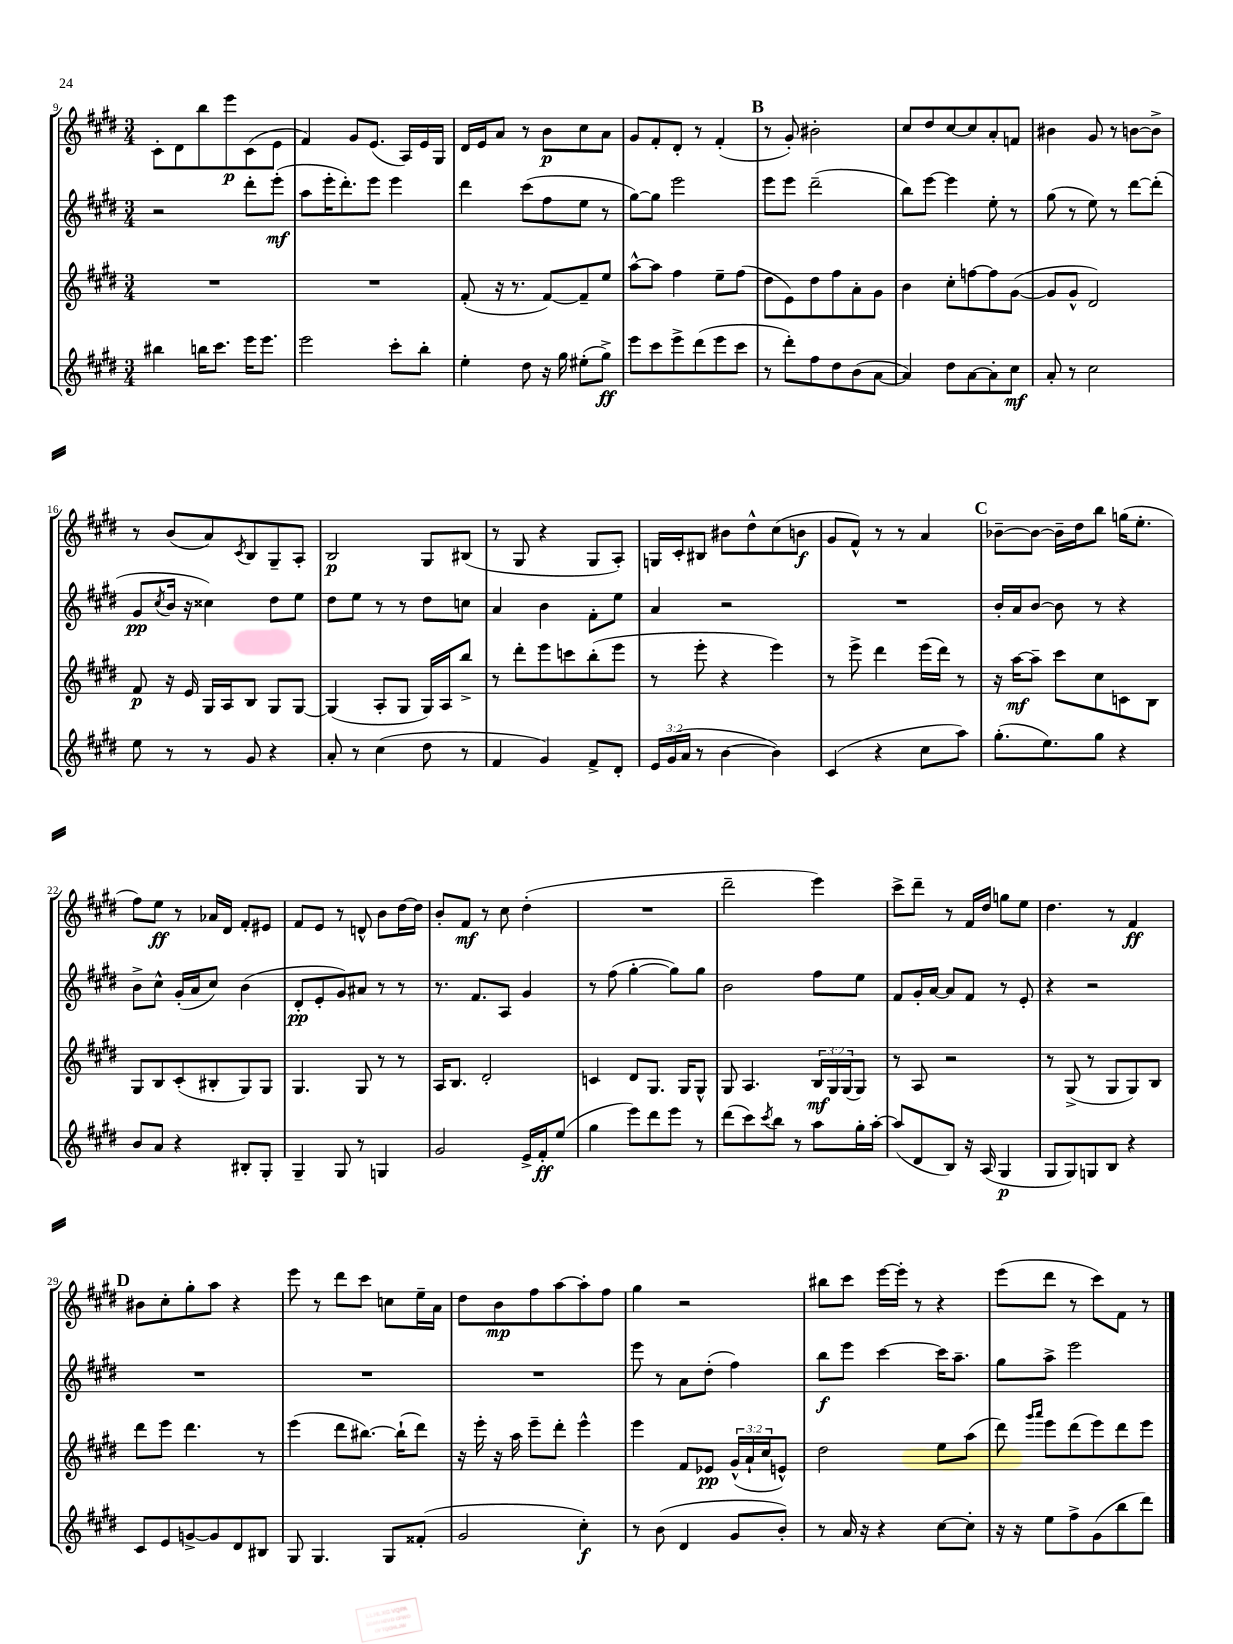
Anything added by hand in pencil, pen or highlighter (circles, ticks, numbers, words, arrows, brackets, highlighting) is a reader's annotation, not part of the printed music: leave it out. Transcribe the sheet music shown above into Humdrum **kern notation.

**kern	**kern	**kern	**kern
*staff4	*staff3	*staff2	*staff1
*clefG2	*clefG2	*clefG2	*clefG2
*k[f#c#g#d#]	*k[f#c#g#d#]	*k[f#c#g#d#]	*k[f#c#g#d#]
*M3/4	*M3/4	*M3/4	*M3/4
4bb#\	2.r	2r	8c#'\L
.	.	.	8d#\
16bb\LK	.	.	8bb\
8.ccc#\J	.	.	.
.	.	.	8eee\
16eee\LK	.	8ddd#'\L	(8c#\
8.eee\J	.	.	.
.	.	(8eee'\J	8e\J
=	=	=	=
2eee\	2.r	8aa\L	4f#/)
.	.	16eee'\K	.
.	.	8.ddd#'\)	.
.	.	.	8g#/L
.	.	8eee\J	(8.e/J
8ccc#'\L	.	4eee\	.
.	.	.	16A/LL)
8bb'\J	.	.	16e/
.	.	.	16G#/JJ
=	=	=	=
4ee'\	(8f#'/	4ddd#\	16d#/LL
.	.	.	16e/J
.	16r	.	8a/J
.	8.r	.	.
8dd#\	.	(8ccc#\L	8r
16r	[8f#/L)	8ff#\	8b\L
16gg#\	.	.	.
(8ee#'\L	8f#~/]	8ee\J	8cc#\
8gg#^\J)	8ee/J	8r	8a\J
=	=	=	=
8eee\L	[8aa^^\L	[8gg#\L)	8g#/L
8ccc#\	8aa\]J	8gg#\]J	8f#'/
8eee^\	4ff#\	2eee\	8d#'/J
(8ddd#\	.	.	8r
8eee\	8ee~\L	.	(4f#'/
8ccc#\J	(8ff#\J	.	.
=	=	=	=
8r	8dd#\L	8eee\L	8r
8ddd#'\L)	8e\)	8eee\J	8g#'/)
8ff#\	8dd#\	(2ddd#~\	2b#'\
8dd#\	8ff#\	.	.
(8b\	8a'\	.	.
[8a\J	8g#\J	.	.
=	=	=	=
4a/])	4b\	8bb\L)	8cc#/L
.	.	[8eee\J	8dd#/
8dd#\L	8cc#'\L	4eee\]	[8cc#/
[8a\	[8ff\	.	8cc#/]
8a'\]	8ff\]	8ee'\	8a'/
8cc#\J	([8g#\J	8r	8f/J
=	=	=	=
8a'/	8g#/]L	(8gg#\	4b#\
8r	8g#^^/J	8r	.
2cc#\	2d#/)	8ee\)	8g#/
.	.	8r	8r
.	.	[8ddd#\L	[8b\L
.	.	(8ddd#'\]J	8b^\]J
=	=	=	=
8ee\	8f#/	8g#/L	8r
.	.	8qcc#/	.
8r	16r	16b/Jk	(8b/L
.	16e/	16r	.
8r	16G#/LL	4cc##\)	8a/)
.	16A/J	.	.
.	.	.	8qc#/
8g#/	8B/J	.	8B/
4r	8G#/L	8dd#\L	8G#~/
.	[8G#/J	8ee\J	8A'/J
=	=	=	=
8a'/	(4G#/]	8dd#\L	2B/
8r	.	8ee\J	.
(4cc#\	8A'/L	8r	.
.	8G#/J	8r	.
8dd#\	16G#/LL)	8dd#\L	8G#/L
.	16A/J	.	.
8r	8bb^/J	8cc\J	(8B#/J
=	=	=	=
4f#/	8r	4a/	8r
.	8ddd#'\L	.	8G#/
4g#/)	8eee\	4b\	4r
.	8ccc\	.	.
8f#^/L	(8bb'\	8f#'\L	8G#/L
8d#'/J	8eee\J	8ee\J	8A'/J)
=	=	=	=
24e/LL	8r	4a/	16G/LL
(24g#/	.	.	.
.	.	.	16c#'/J
24a/JJ	.	.	.
8r	8eee'\	.	8B#/J
[4b\	4r	2r	8b#\L
.	.	.	8dd#^^\
4b\])	4eee\)	.	(8cc#\
.	.	.	8b\J
=	=	=	=
(4c#/	8r	2.r	8g#/L
.	8eee^\	.	8f#^^/J)
4r	4ddd#\	.	8r
.	.	.	8r
8cc#\L	(16eee\LL	.	4a/
.	16ddd#\JJ)	.	.
8aa\J)	8r	.	.
=	=	=	=
(8.gg#'\L	16r	16b'/LL	[8b-~\L
.	[16aa\LK	16a/J	.
.	8aa~\]J	[8b/J	8b-\_J
8.ee\)	.	.	.
.	8ccc#\L	8b\]	16b-~\]LL
.	.	.	16dd#\J
8gg#\J	8cc#\	8r	8bb\J
4r	8c\	4r	(16gg\LK
.	.	.	8.ee'\J
.	8B\J	.	.
=	=	=	=
8b/L	8G#/L	8b^\L	8ff#\L)
8a/J	8B/	8cc#^^\J	8ee\J
4r	(8c#'/	(16g#'/LL	8r
.	.	16a/J	.
.	8B#'/	8cc#/J)	16a-/LL
.	.	.	16d#/JJ
8B#'/L	8G#/)	(4b\	8f#'/L
8G#'/J	8G#/J	.	8e#/J
=	=	=	=
4G#~/	4.G#/	8d#'/L	8f#/L
.	.	8e'/	8e/J
8G#/	.	8g#/)	8r
8r	8G#/	8a#/J	8d^^/
4G/	8r	8r	8b\L
.	8r	8r	[16dd#\L
.	.	.	16dd#\]JJ
=	=	=	=
2g#/	16A/LK	8.r	8b'/L
.	8.B/J	.	.
.	.	.	8f#/J
.	.	8.f#/L	.
.	2d#'/	.	8r
.	.	8A/J	8cc#\
16e^/LL	.	4g#/	(4dd#'\
16f#'/J	.	.	.
(8ee/J	.	.	.
=	=	=	=
4gg#\	4c/	8r	2.r
.	.	(8ff#\	.
8eee\L)	8d#/L	[4gg#'\	.
8ddd#\	8.G#/J	.	.
8eee\J	.	8gg#\]L)	.
.	16G#/LK	.	.
8r	8G#^^/J	8gg#\J	.
=	=	=	=
(8ddd#\L	8G#/	2b\	2ddd#~\
8ccc#\)	4.A/	.	.
8qccc#/	.	.	.
8bb\J	.	.	.
8r	.	.	.
8aa\L	24B/LL	8ff#\L	4eee\)
.	24G#/	.	.
.	(24G#/J	.	.
16gg#'\L	8G#/J)	8ee\J	.
[16aa'\JJ	.	.	.
=	=	=	=
(8aa/]L	8r	8f#/L	8ccc#^\L
8d#/	8A/	16g#'/L	8ddd#~\J
.	.	[16a/JJ	.
8B/J)	2r	8a/]L	8r
16r	.	8f#/J	16f#/LL
(16A/	.	.	16dd#/JJ
4G#/	.	8r	8gg\L
.	.	8e'/	8ee\J
=	=	=	=
8G#/L	8r	4r	4.dd#\
8G#/)	(8G#^/	.	.
8G/	8r	2r	.
8B/J	8G#/L	.	8r
4r	8G#/)	.	4f#/
.	8B/J	.	.
=	=	=	=
8c#/L	8ddd#\L	2.r	8b#\L
8e/	8eee\J	.	8cc#'\
[8g^/	4.ddd#\	.	8gg#'\
8g/]	.	.	8aa\J
8d#/	.	.	4r
8B#/J	8r	.	.
=	=	=	=
8G#/	(4eee\	2.r	8eee\
4.G#/	.	.	8r
.	8ddd#\L	.	8ddd#\L
.	[8.bb#\J)	.	8ccc#\J
8G#/L	.	.	8cc\L
.	(16bb#`\]LK	.	.
(8f##'/J	8ddd#\J)	.	16ee~\L
.	.	.	16a\JJ
=	=	=	=
2g#/	16r	2.r	8dd#\L
.	16eee'\	.	.
.	16r	.	8b\
.	16aa\	.	.
.	8eee~\L	.	8ff#\
.	8ddd#'\J	.	[8aa\
4cc#'\)	4eee^^\	.	8aa'\]
.	.	.	8ff#\J
=	=	=	=
8r	4eee\	8eee\	4gg#\
(8b\	.	8r	.
4d#/	8f#/L	8a\L	2r
.	8e-/J	(8dd#'\J	.
8g#/L	(24g#^^/LL	4ff#\)	.
.	24a`/	.	.
.	24cc#/J	.	.
8b'/J)	8e^^/J)	.	.
=	=	=	=
8r	2dd#\	8bb\L	8bb#\L
16a/	.	8eee\J	8ccc#\J
16r	.	.	.
4r	.	[4ccc#\	[16eee\LL
.	.	.	16eee'\]JJ
.	.	.	8r
[8cc#\L	8ee\L	16ccc#\]LK	4r
.	.	8.aa~\J	.
8cc#'\]J	(8aa\J	.	.
=	=	=	=
16r	8ddd#\)	8gg#\L	(8eee\L
16r	.	.	.
.	16qqggg#/LL	.	.
.	16qqaaa/JJ	.	.
8ee\L	8eee\L	8aa^\J	8ddd#\J
8ff#^\	(8ddd#\	2eee\	8r
(8g#\	8eee\)	.	8ccc#\L)
8bb\	8ddd#\	.	8f#\J
8ddd#\J)	8eee\J	.	8r
==	==	==	==
*-	*-	*-	*-
